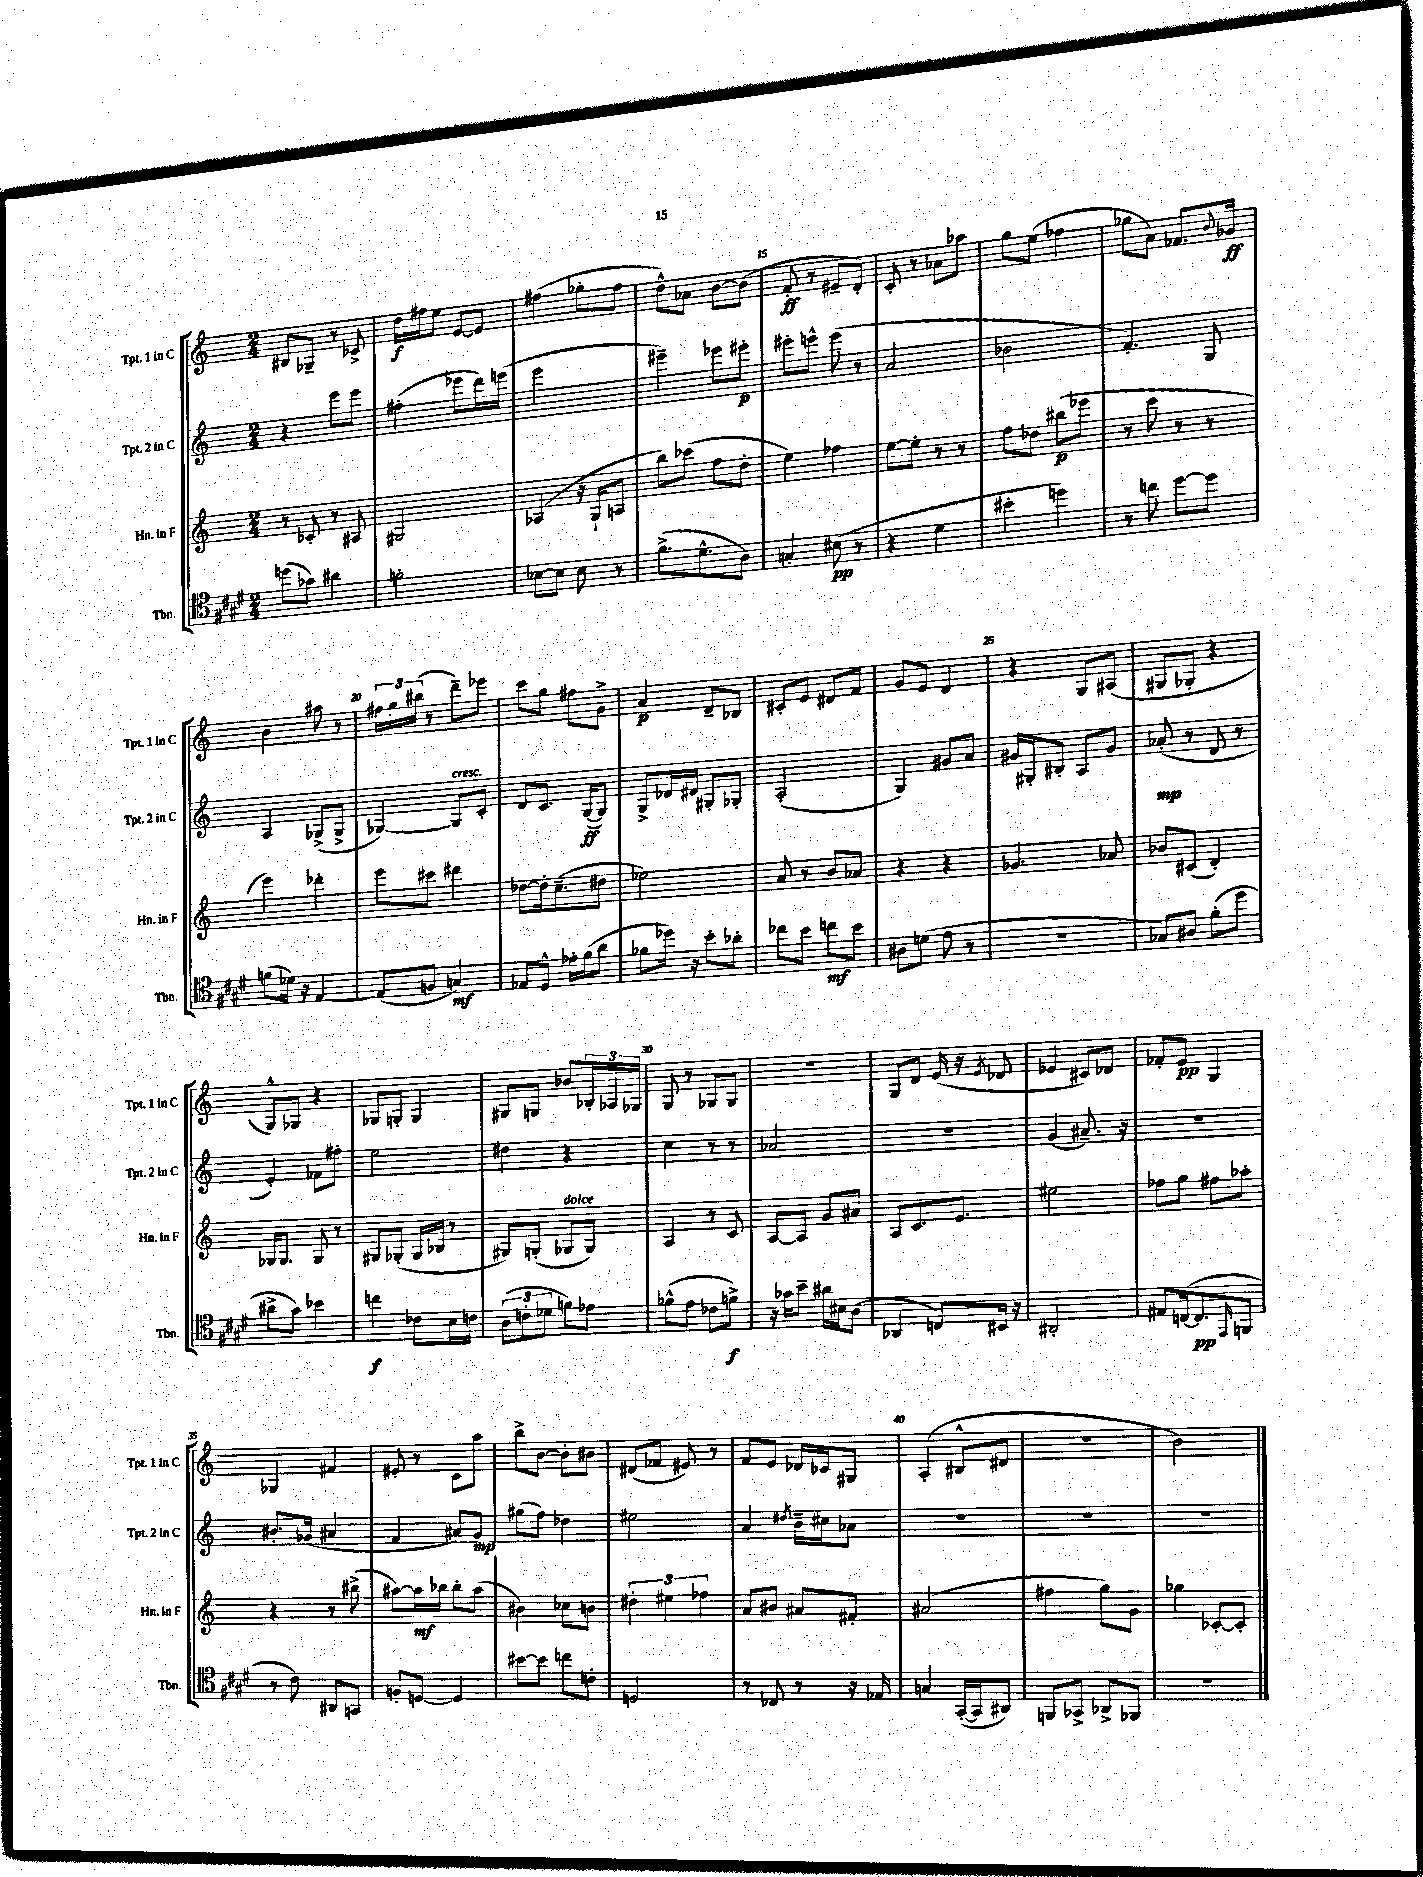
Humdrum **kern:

**kern	**kern	**kern	**kern
*staff4	*staff3	*staff2	*staff1
*clefC4	*clefG2	*clefG2	*clefG2
*k[f#c#g#d#]	*k[]	*k[]	*k[]
*M2/4	*M2/4	*M2/4	*M2/4
(8dd\L	8r	4r	8B#/L
8g-\J)	8c-'/	.	8G-~/J
4a#\	8r	8eee\L	8r
.	8A#/	8eee\J	8c-^/
=	=	=	=
2f'\	2G#/	(4ff#'\	16dd\LL
.	.	.	16ff#\J
.	.	.	8ee\J
.	.	8eee-\L	[8e/L
.	.	16ddd\L)	8e/]J
.	.	(16eee\JJ	.
=	=	=	=
[8B-\L	(4A-/	2eee\	(4ff#\
8B-\]J	.	.	.
8B-\	16r	.	8gg-'\L
.	16G`/LK	.	.
8r	8A/J	.	8ff#\J
=	=	=	=
(8.f#^\L	8bb\L)	4eee#~\)	8dd^^\L)
.	(8ccc-\J	.	8a-\J
8.d#^^\	.	.	.
.	8ff\L	8eee-\L	[8b\L
8A\J)	8dd'\J	8eee#'\J	(8b\]J
=	=	=	=
4G'/	4ee\)	8eee#'\L	8f'/
.	.	8eee^^\J	8r
(8B#\	4ff-\	(8eee\	8e#~/L
8r	.	8r	8d'/J)
=	=	=	=
4r	[8ee\L	2a/	8c'/
.	8ee'\]J	.	8r
4d#\	8r	.	8a-\L
.	8r	.	8aa-\J
=	=	=	=
4b#'\	8ff\L	2b-\	8gg\L
.	8dd-\J	.	(8ee\J
4dd\)	(8bb#\L	.	4ff-\
.	8eee-\J	.	.
=	=	=	=
8r	8r	4.f'/)	8gg-\L
8cc\	8ccc\	.	8a\J)
[8dd#\L	8r	.	8.f-/L
8dd#\]J	8r	8G/	.
.	.	.	8qqb/
.	.	.	16g-/Jk
=	=	=	=
(8f\L	4eee\)	4A/	4b\
16d-\Jk)	.	.	.
16r	.	.	.
[4E/	4ddd-'\	(8G-^/L	8aa#\
.	.	8G-^/J	8r
=	=	=	=
(8E/]L	8eee\L	[4G-/)	24ff#\LL
.	.	.	24gg\
.	.	.	(24bb#\JJ
8F/J	8ccc#\J	.	8r
4G/)	4ddd#\	8G-/]L	8ddd~\L)
.	.	8c'/J	8eee-\J
=	=	=	=
8E-/L	[8dd-\L	8d/L	8ccc\L
8D#^^/J	16dd-'\]k	8.c/J	8gg\J
.	(8.cc~\	.	.
16e-'\LL	.	.	8ff#\L
(16f#\J	.	([16G/LK	.
8a\J	8dd#\J	8G/]J)	8g^\J
=	=	=	=
8f-\L	2ee-\)	8G^/L	4a/
16dd-\Jk)	.	16d-/L	.
16r	.	16d#/JJ	.
8b'\L	.	8G#'/L	8d~/L
8a-'\J	.	8G-'/J	8B-/J
=	=	=	=
8cc-\L	8a/	(2A'/	8c#'/L
8b\J	8r	.	8e/J
8cc\L	8b/L	.	8d#/L
8b\J	8a-/J	.	8f/J
=	=	=	=
8A#\L	4r	4G/)	8g/L
(8d\J	.	.	8e/J
8e\	4r	8g#/L	4d/
8r	.	8a/J	.
=	=	=	=
2r	4.g-/	16g#/LL	4r
.	.	16G#'/J	.
.	.	8B#'/J	.
.	.	8A/L	8G/L
.	8a-/	8g#/J	(8A#/J
=	=	=	=
8G-/L)	8b-/L	(8a-'/	8G#/L
8A#/J	(8c#/J	8r	8G-'/J
(8f#'\L	4d'/)	8d/	4r
8dd#\J	.	8r	.
=	=	=	=
8a#^\L	16G-/LK	4e'/)	8G^^/L)
.	8.G-/J	.	.
8g#\J)	.	.	8G-/J
4b-\	8G-/	8f-\L	4r
.	8r	8ff#'\J	.
=	=	=	=
4cc\	8G#/L	2ee\	8G-/L
.	(8G-'/J	.	8G'/J
8c-\L	16G-/LL	.	4G/
.	16B-/JJ	.	.
16B\L	8r	.	.
16c\JJ	.	.	.
=	=	=	=
(12A\L	8G#/L)	4dd#\	8G#/L
12c'\	.	.	.
.	(8G'/J	.	8G/J
12d-\J	.	.	.
8f\L)	8G-/L	4r	8b-/L
8e-\J	8G-/J)	.	24B-'/L
.	.	.	24A-/
.	.	.	24G-/JJ
=	=	=	=
(8f-^^\L	4A/	4cc\	8G/
8e\J	.	.	8r
8c-\L	8r	8r	8G-/L
8f^\J)	8c/	8r	8G-/J
=	=	=	=
16r	[8A/L	2a-/	2r
16g-\LK	.	.	.
8b~\J	8A/]J	.	.
16a#\LL	8g/L	.	.
16B#\J	.	.	.
(8A\J	8a#/J	.	.
=	=	=	=
4AA-/	8A/L	2r	8G/L
.	8.c/	.	8d/J
8C/L)	.	.	(16e/
.	8.e/J	.	16r
.	.	.	8qe/
16BB#/Jk	.	.	8d-/
16r	.	.	.
=	=	=	=
2AA#'/	2ee#\	(4g/	4e-/
.	.	8.a#~/)	8c#/L)
.	.	.	8d-/J
.	.	16r	.
=	=	=	=
8E#/L	8ff-\L	2r	8f-'/L
([16C/k	8gg\J	.	8e/J
8.C/]	.	.	.
.	8ff#\L	.	4G/
16qqEE/	.	.	.
8FF/J	8aa-'\J	.	.
=	=	=	=
8r	4r	8.b#'/L	4G-/
8c#\)	.	.	.
.	.	(16g-/Jk	.
8AA#/L	8r	4a#/	4f#/
8GG/J	(8bb#^\	.	.
=	=	=	=
8F'/L	[8aa#\L)	4f/	8e#'/
[8D/J	16aa#\]L	.	8r
.	16bb-\JJ	.	.
4D/]	8bb-'\L	8a#/L)	8c\L
.	(8aa#\J	8g/J	8aa\J
=	=	=	=
[8b#\L	4b#\)	(8gg#\L	8bb^\L
8b#\]J	.	8ff\J)	[8b\J
8cc\L	8cc-\L	4dd-\	8b'\]L
8c'\J	8b\J	.	8b#\J
=	=	=	=
2D/	6dd#'\	2ee#\	(8d#/L
.	.	.	8f-/J
.	6ee#\	.	.
.	.	.	8e#/)
.	6ff-\	.	.
.	.	.	8r
=	=	=	=
8r	8a/L	4a/	8f/L
8C-/	8b#/J	.	8e/J
.	.	8qdd#/	.
8r	8a#/L	16b~\LL	16d-/LL
.	.	16cc#\J	16c-/J
16r	8f#'/J	8a-\J	8G#/J
16E-/	.	.	.
=	=	=	=
4G/	(2a#/	2r	(4A'/
([16GG#'/LL	.	.	8B#^^/L
16GG#/]J	.	.	.
8AA#/J)	.	.	8d#/J
=	=	=	=
8FF/L	4ff#\	2r	2r
8GG-^/J	.	.	.
8AA-^/L	8gg\L)	.	.
8FF-/J	8g\J	.	.
=	=	=	=
2r	4gg-\	2r	2b\)
.	[8c-'/L	.	.
.	8c-'/]J	.	.
==	==	==	==
*-	*-	*-	*-
